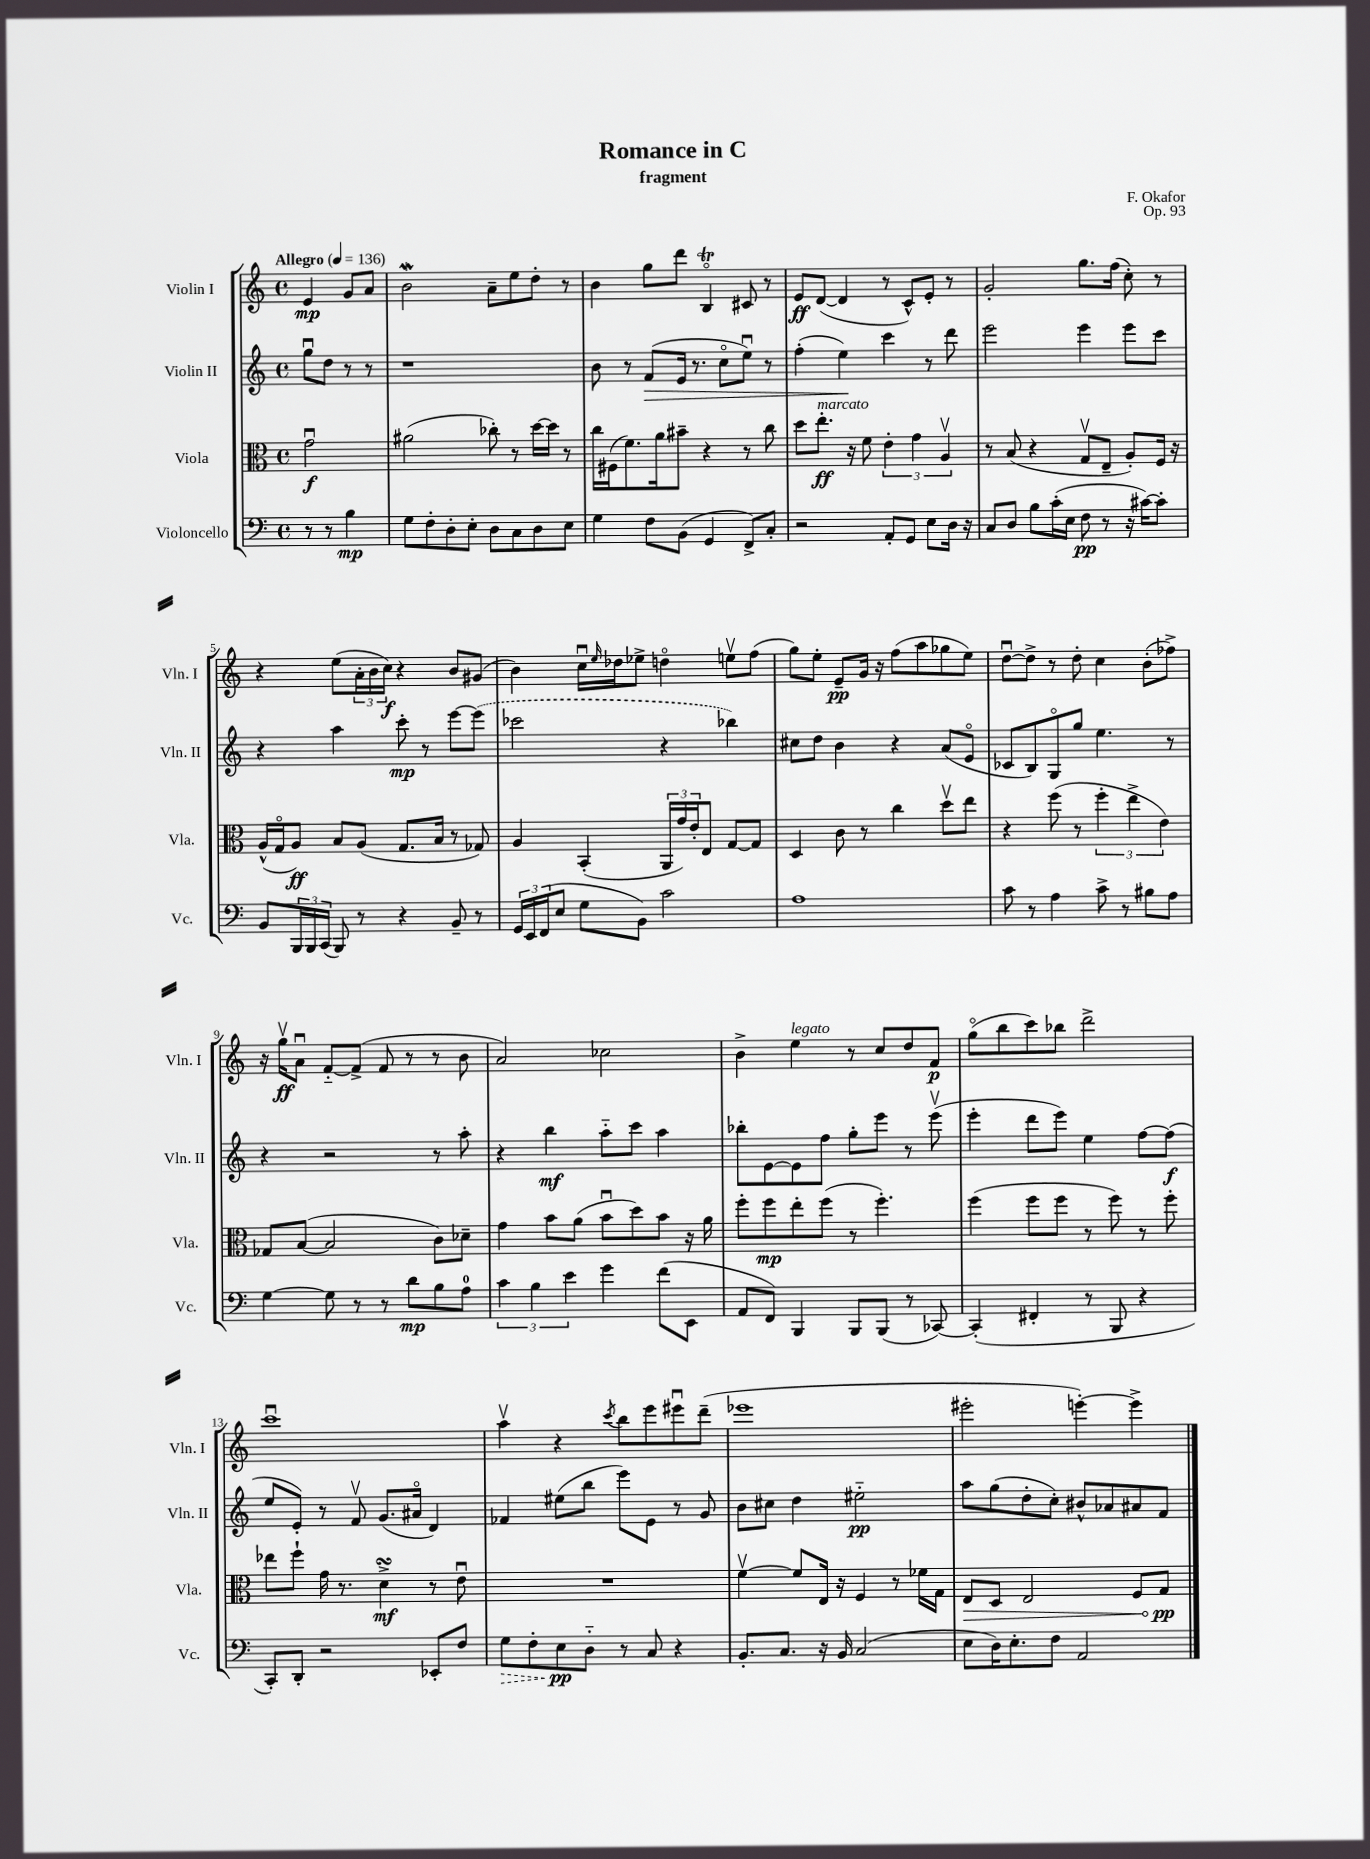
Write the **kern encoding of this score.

**kern	**kern	**kern	**kern
*staff4	*staff3	*staff2	*staff1
*clefF4	*clefC3	*clefG2	*clefG2
*k[]	*k[]	*k[]	*k[]
*M4/4	*M4/4	*M4/4	*M4/4
*met(c)	*met(c)	*met(c)	*met(c)
*MM136	*MM136	*MM136	*MM136
8r	2gu	8ggu	4e
8r	.	8dd	.
4B	.	8r	8g
.	.	8r	8a
=	=	=	=
8G	(2a#	1r	2b
8F'	.	.	.
8D'	.	.	.
8E'	.	.	.
8D	8cc-')	.	8a~
8C	8r	.	8ee
8D	[16dd	.	8dd'
.	16dd]	.	.
8E	8r	.	8r
=	=	=	=
4G	16cc	8b	4b
.	(16F#	.	.
.	8.f)	8r	.
8F	.	(8f	8gg
.	16a	.	.
(8BB	8b#~	16e	8ddd
.	.	8.r	.
4GG	4r	.	4Bo
.	.	8cco	.
8FF^)	8r	8eeu)	8c#
8C'	8cc	8r	8r
=	=	=	=
2r	8dd	(4ff'	8e
.	8.ee'	.	([8d
.	.	4ee)	4d]
.	16r	.	.
.	8f	.	.
8AA'	6e'	4ccc	8r
8GG	.	.	8c^^)
.	6g	.	.
8E	.	8r	8e'
.	6Av	.	.
16D	.	8ddd	8r
16r	.	.	.
=	=	=	=
8C	8r	2eee	2g'
8D	(8B	.	.
8B	4r	.	.
(16c'	.	.	.
16E	.	.	.
8F	8Gv	4eee	8.gg
8r	8E~	.	.
.	.	.	(16ff
16r	8A')	8eee	8cc')
[16c#)	.	.	.
8c#']	16F	8ccc	8r
.	16r	.	.
=	=	=	=
8BB	(16A^^	4r	4r
.	16Go	.	.
24BBB	8A)	.	.
24BBB	.	.	.
(24CC	.	.	.
8BBB)	8B	4aa	(8ee
8r	(8A	.	24a'
.	.	.	24b
.	.	.	24cc)
4r	8.G	8ccc'	4r
.	.	8r	.
.	16B	.	.
8BB~	8r	[8eee	8b
8r	8G-)	(8eee]	(8g#
=	=	=	=
24GG	4A	2ccc-	4b)
24EE	.	.	.
(24FF	.	.	.
8E	.	.	.
8G	(4BB'	.	16ccu
.	.	.	16qqee
.	.	.	16dd-
8BB)	.	.	8ee-^
2c	24AA	4r	4ddo
.	24g)	.	.
.	24e'	.	.
.	8E	.	.
.	[8G	4bb-)	8eev
.	8G]	.	(8ff
=	=	=	=
1A	4D	8cc#	8gg)
.	.	8dd	8ee'
.	8c	4b	8e~
.	8r	.	16g
.	.	.	16r
.	4cc	4r	(8ff
.	.	.	8aa
.	8ddv	(8a	8gg-
.	8ee	8eo	8ee)
=	=	=	=
8c	4r	8c-	[8ddu
8r	.	8B)	8dd^]
4A	(8ff	8Go	8r
.	8r	8gg	8dd'
8c^	6ff'	4.ee	4cc
8r	.	.	.
.	6ee^	.	.
8B#	.	.	(8b'
.	6e)	.	.
8A	.	8r	8ff-^)
=	=	=	=
[4G	8G-	4r	16r
.	.	.	16ggv
.	([8B	.	8au
8G]	2B]	2r	[8f'~
8r	.	.	(8f^]
8r	.	.	8f
8d	.	.	8r
8B	8c)	8r	8r
8A	8d-~	8aa'	8b
=	=	=	=
6c	4g	4r	2a)
6B	.	.	.
.	8b	4bb	.
6e	.	.	.
.	(8a	.	.
4g	8bu	8aa'~	2cc-
.	8dd)	8ccc	.
(8f	8b	4aa	.
8EE	16r	.	.
.	16a	.	.
=	=	=	=
8AA	8ff'	8bb-'	4b^
8FF)	8ff	[8e	.
4BBB	8ee'	8e]	4ee
.	(8ff	8ff	.
8BBB	8r	8gg'	8r
(8BBB	4.ff')	8eee	8cc
8r	.	8r	8dd
[8CC-)	.	(8eeev	8f
=	=	=	=
(4CC-']	(4ff	4eee'	(8ggo
.	.	.	8bb
4FF#'	8ff	8ddd	8ccc)
.	8ff	8eee)	8bb-
8r	8r	4ee	2ddd^
8BBB	8ff)	.	.
4r	8r	[8ff	.
.	8ff'	(8ff]	.
=	=	=	=
8CC')	8ee-	8ee	1cccu
8DD'	8ff`	8e')	.
2r	16g	8r	.
.	8.r	.	.
.	.	8fv	.
.	4d^	(8.g	.
.	.	16a#o	.
8EE-'	8r	4d)	.
8F	8eu	.	.
=	=	=	=
8G	1r	4f-	4aav
8F'	.	.	.
8E	.	(8ee#	4r
8D'~	.	8bb	.
.	.	.	8qccc
8r	.	8eee)	8bb
8C	.	8e	8eee
4r	.	8r	8eee#u
.	.	8g	(8ddd~
=	=	=	=
8.BB'	[4fv	8b	1eee-
.	.	8cc#	.
8.C	.	.	.
.	8f]	4dd	.
16r	16E	.	.
16BB	16r	.	.
(2C	4F	2ee#'~	.
.	8r	.	.
.	16f-	.	.
.	16G	.	.
=	=	=	=
8E	8E	8aa	2eee#'
16D)	8D	(8gg	.
8.E'	.	.	.
.	2E	8dd'	.
8F	.	8cc')	.
2AA	.	8b#^^	[4eee')
.	.	8a-	.
.	8F	8a#	4eee^]
.	8G	8f	.
==	==	==	==
*-	*-	*-	*-
